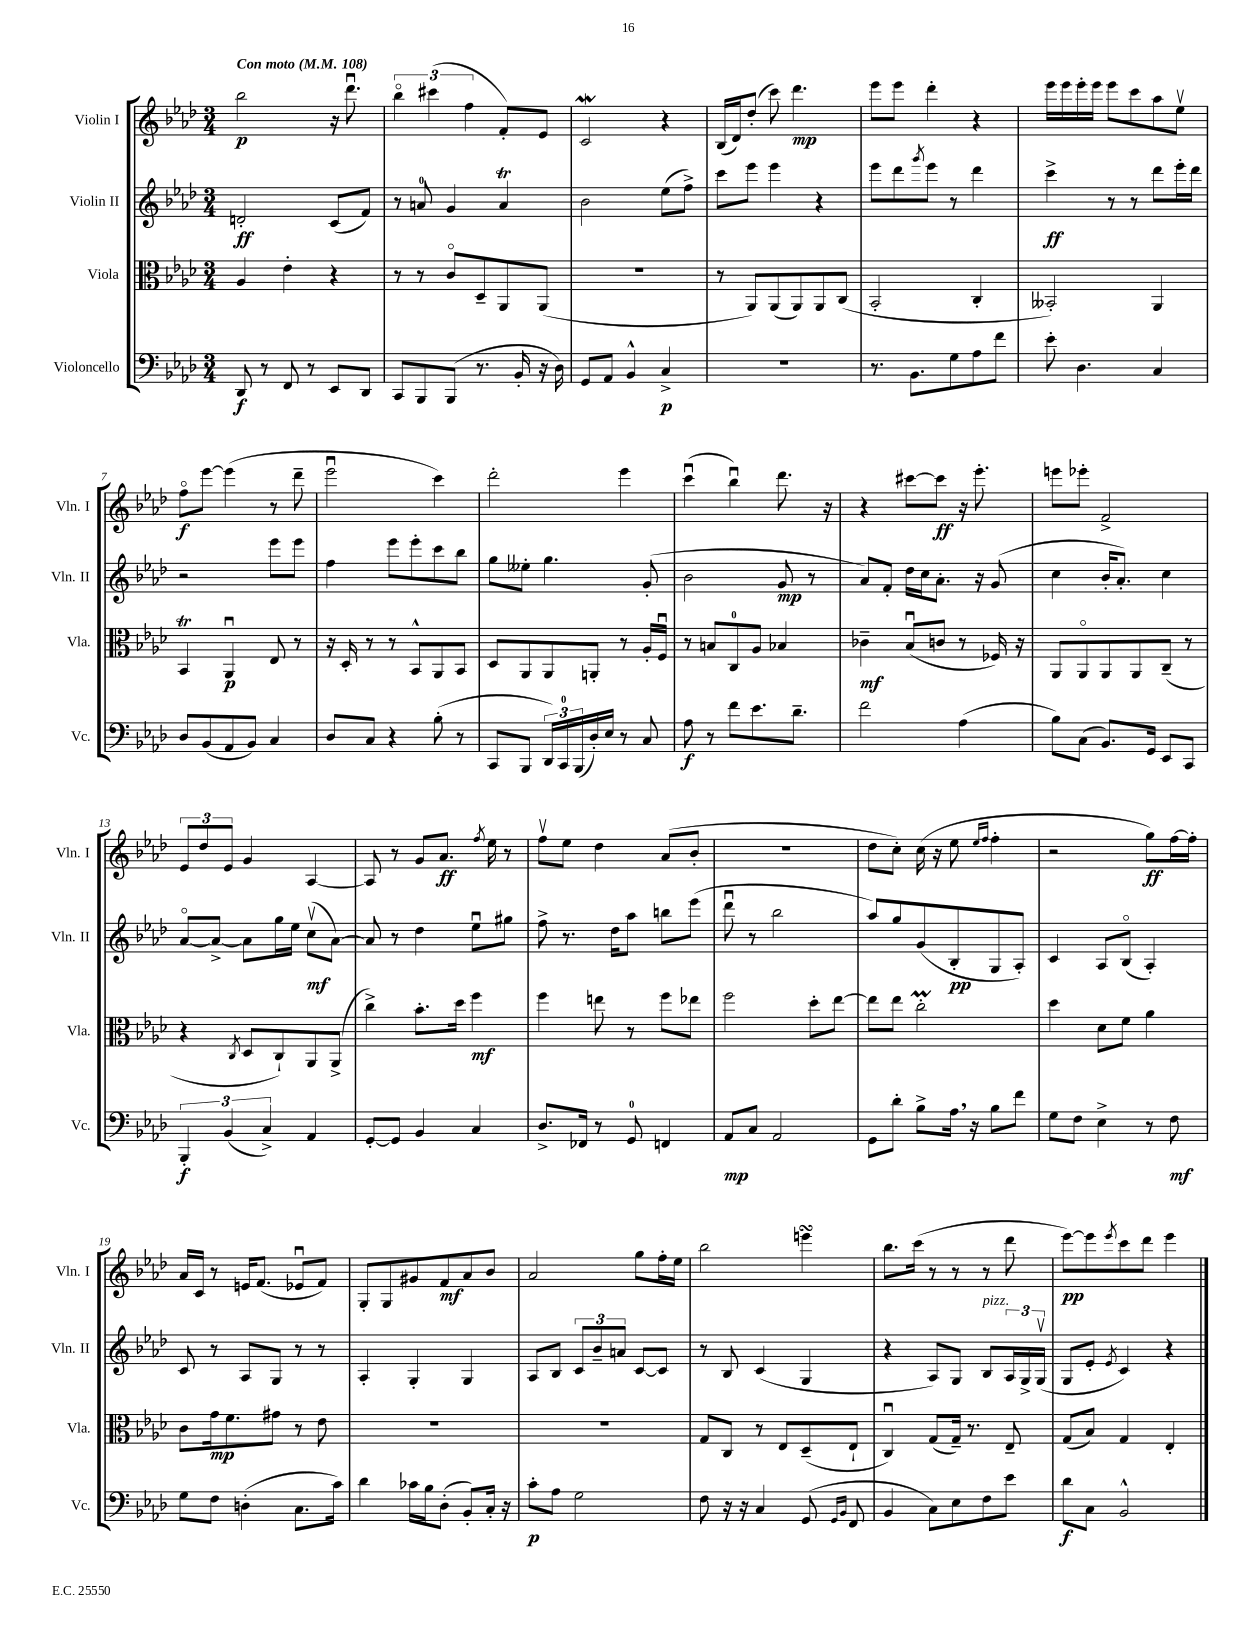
<<
\new StaffGroup <<
\new Staff = "s0" \with { instrumentName = "Violin I" shortInstrumentName = "Vln. I" } {
    \clef treble \key aes \major \numericTimeSignature \time 3/4 \tempo "Con moto" 4 = 108
    bes''2\p r16 des'''8.\downbow |
    \tuplet 3/2 { bes''4\flageolet cis'''4( f''4 } f'8-.) ees'8 |
    c'2\mordent r4 |
    bes16( des'16) des''8-.( c'''8) des'''4.\mp |
    ees'''8 ees'''8 des'''4-. r4 |
    ees'''16 ees'''16 ees'''16-. ees'''16 ees'''8 c'''8 aes''8 ees''8\upbow |
    f''8\flageolet\f ees'''8~ ees'''4( r8 des'''8-- |
    ees'''2\downbow c'''4) |
    des'''2-. ees'''4 |
    c'''4\downbow( bes''4\downbow) des'''8. r16 |
    r4 cis'''8~ cis'''8\ff r16 ees'''8.-. |
    e'''8 ees'''8-. f'2-> |
    \tuplet 3/2 { ees'8 des''8 ees'8 } g'4 aes4~ |
    aes8 r8 g'8 aes'8.\ff \acciaccatura { f''8 } ees''16 r8 |
    f''8\upbow ees''8 des''4 aes'8( bes'8-. |
    R2. |
    des''8 c''8-.) c''16( r16 ees''8 \grace { ees''16 f''16 } f''4-. |
    r2 g''8\ff) f''16~ f''16-. |
    aes'16 c'16 r8 e'16 f'8.( ees'8\downbow f'8) |
    g8-. g8 gis'8 f'8\mf aes'8 bes'8 |
    aes'2 g''8 f''16-. ees''16 |
    bes''2 e'''4\turn |
    bes''8. c'''16( r8 r8 r8 des'''8 |
    ees'''8~\pp) ees'''8 \acciaccatura { ees'''8 } c'''8 des'''8 ees'''4 \bar "|." |
}
\new Staff = "s1" \with { instrumentName = "Violin II" shortInstrumentName = "Vln. II" } {
    \clef treble \key aes \major \numericTimeSignature \time 3/4
    d'2-.\ff c'8( f'8) |
    r8 a'8-0 g'4 a'4\trill |
    bes'2 ees''8( f''8->) |
    c'''8 ees'''8 ees'''4 r4 |
    ees'''8 des'''8 \acciaccatura { g'''8 } ees'''8 r8 des'''4 |
    c'''4->\ff r8 r8 des'''8 ees'''16-. des'''16 |
    r2 ees'''8 ees'''8 |
    f''4 ees'''8 ees'''8-. c'''8 bes''8 |
    g''8 eeses''8-. g''4. g'8-.( |
    bes'2 g'8\mp r8 |
    aes'8) f'8-. des''16 c''16 aes'8.-. r16 g'8( |
    c''4 bes'16-. aes'8.-.) c''4 |
    aes'8~\flageolet aes'8~-> aes'8 g''16 ees''16 c''8\upbow\mf( aes'8~) |
    aes'8 r8 des''4 ees''8\downbow gis''8 |
    f''8-> r8. des''16 aes''8 b''8 ees'''8( |
    des'''8\downbow r8 bes''2 |
    aes''8) g''8 g'8( bes8-.\pp g8 aes8-.) |
    c'4 aes8 bes8\flageolet( aes4-.) |
    c'8 r8 aes8 g8 r8 r8 |
    aes4-. g4-. g4 |
    aes8 bes8 \tuplet 3/2 { c'8 bes'8-- a'8 } c'8~ c'8 |
    r8 bes8 c'4( g4 |
    r4 aes8) g8 bes8^\markup { \italic "pizz." } \tuplet 3/2 { aes16 g16-> g16\upbow( } |
    g8 ees'8-. \acciaccatura { ees'8 } c'4) r4 \bar "|." |
}
\new Staff = "s2" \with { instrumentName = "Viola" shortInstrumentName = "Vla." } {
    \clef alto \key aes \major \numericTimeSignature \time 3/4
    aes4 ees'4-. r4 |
    r8 r8 c'8\flageolet des8-- aes,8 aes,8( |
    R2. |
    r8 aes,8) aes,8( aes,8) aes,8 c8( |
    bes,2-. c4-. |
    beses,2-.) aes,4 |
    bes,4\trill aes,4\downbow\p ees8 r8 |
    r16 des16-. r8 r8 bes,8-^ aes,8 bes,8 |
    des8 aes,8 aes,8 a,8-. r8 aes16-. f16\downbow |
    r8 b8 c8-0 aes8 bes4 |
    ces'4--\mf bes8\downbow( c'8 r8 fes16) r16 |
    aes,8 aes,8\flageolet aes,8 aes,8 c8--( r8 |
    r4 \acciaccatura { c8 } des8 c8-!) aes,8 aes,8->( |
    c''4->) bes'8.-. des''16 f''4\mf |
    f''4 e''8 r8 f''8 ees''8 |
    f''2 des''8-. ees''8~ |
    ees''8 ees''8 c''2-.\prall |
    des''4 des'8 f'8 aes'4 |
    c'8 g'16\mp f'8. gis'8 r8 ees'8 |
    R2. |
    R2. |
    g8 c8 r8 ees8 des8--( ees8-! |
    c4\downbow) g8( g16--) r8. ees8-- |
    g8( bes8) g4 ees4-. \bar "|." |
}
\new Staff = "s3" \with { instrumentName = "Violoncello" shortInstrumentName = "Vc." } {
    \clef bass \key aes \major \numericTimeSignature \time 3/4
    des,8\f r8 f,8 r8 ees,8 des,8 |
    c,8 bes,,8 bes,,8( r8. bes,16-. r16 des16) |
    g,8 aes,8 bes,4-^ c4->\p |
    R2. |
    r8. bes,8. g8 aes8 f'8 |
    ees'8-. des4. c4 |
    des8 bes,8( aes,8 bes,8) c4 |
    des8 c8 r4 bes8-.( r8 |
    c,8 bes,,8 \tuplet 3/2 { des,16) c,16-0 bes,,16( } des16-.) ees16 r8 c8 |
    aes8\f r8 f'8 ees'8. des'8.-- |
    f'2 aes4( |
    bes8) c8( bes,8.) g,16 ees,8 c,8 |
    \tuplet 3/2 { bes,,4-.\f bes,4( c4->) } aes,4 |
    g,8~-. g,8 bes,4 c4 |
    des8.-> fes,16 r8 g,8-0 f,4 |
    aes,8\mp c8 aes,2 |
    g,8 des'8-. bes8-> aes16 \breathe r16 bes8 f'8 |
    g8 f8 ees4-> r8 f8\mf |
    g8 f8 d4-.( c8. c'16) |
    des'4 ces'16 bes16 des8-.( bes,8-.) c16-. r16 |
    c'8-.\p aes8 g2 |
    f8 r16 r16 c4 g,8( \grace { g,16 bes,16 } f,8 |
    bes,4 c8) ees8 f8 ees'8 |
    des'8\f c8 bes,2-^ \bar "|." |
}
>>
>>
